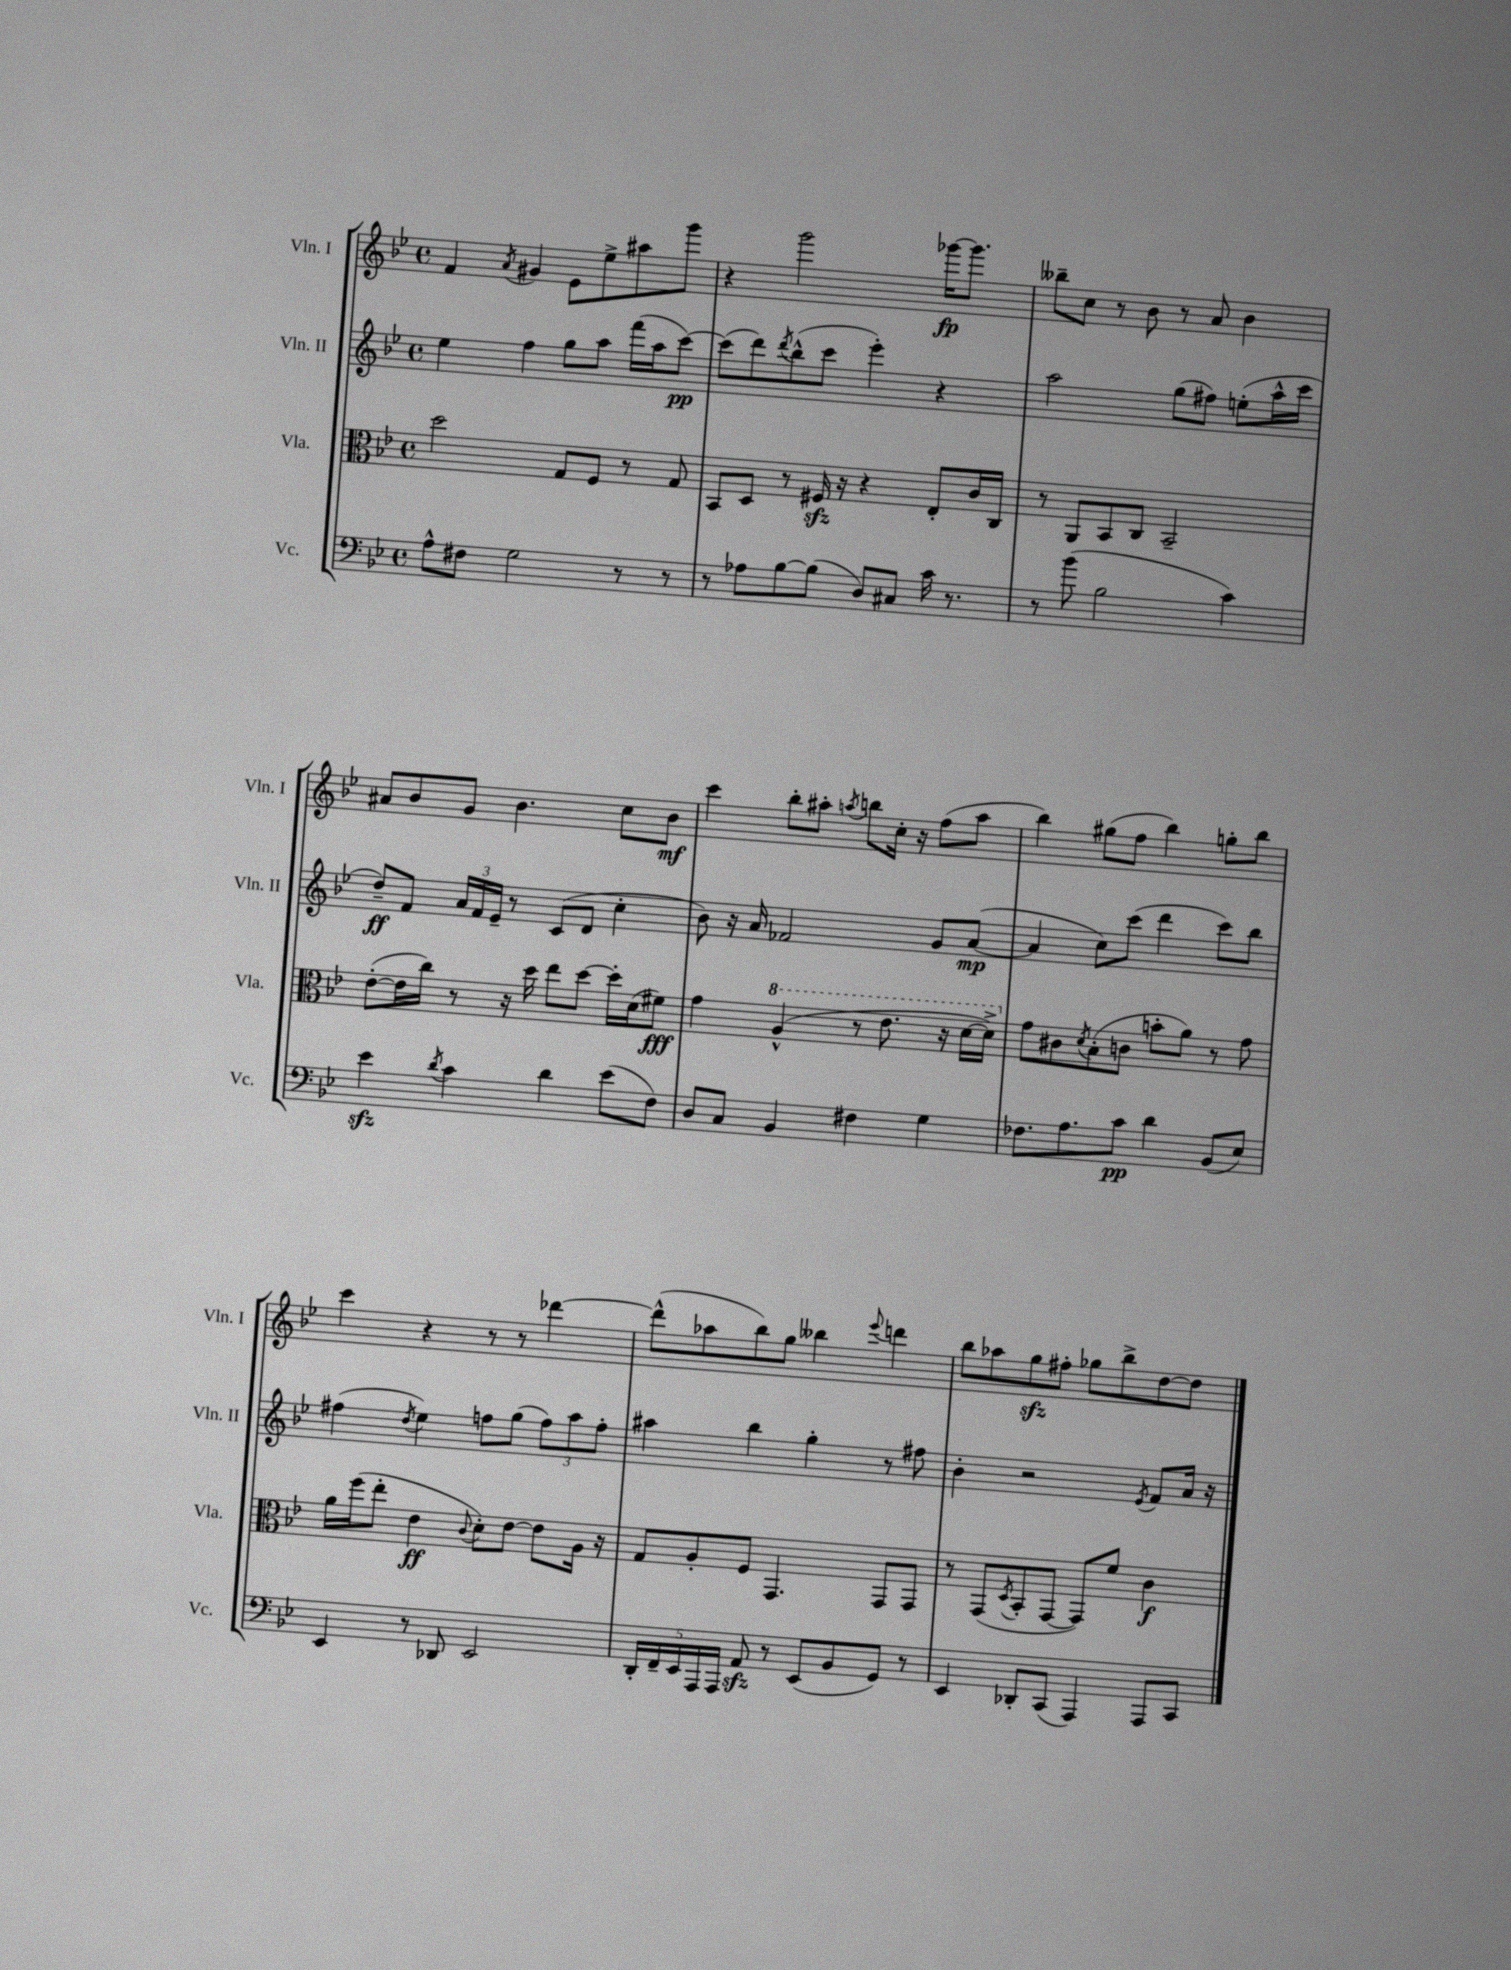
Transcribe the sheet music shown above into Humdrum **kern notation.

**kern	**dynam	**kern	**dynam	**kern	**dynam	**kern	**dynam
*part4	*part4	*part3	*part3	*part2	*part2	*part1	*part1
*staff4	*staff4	*staff3	*staff3	*staff2	*staff2	*staff1	*staff1
*I"Vc.	*	*I"Vla.	*	*I"Vln. II	*	*I"Vln. I	*
*I'Vc.	*	*I'Vla.	*	*I'Vln. II	*	*I'Vln. I	*
*clefF4	*	*clefC3	*	*clefG2	*	*clefG2	*
*k[b-e-]	*	*k[b-e-]	*	*k[b-e-]	*	*k[b-e-]	*
*M4/4	*	*M4/4	*	*M4/4	*	*M4/4	*
*met(c)	*	*met(c)	*	*met(c)	*	*met(c)	*
=9	=9	=9	=9	=9	=9	=9	=9
8A^^\L	.	2dd\	.	4ee-\	.	4f/	.
8F#X\J	.	.	.	.	.	.	.
.	.	.	.	.	.	8qa/	.
2G\	.	.	.	4ff\	.	4g#X/	.
.	.	8G/L	.	8gg\L	.	8e-\L	.
.	.	8F/J	.	8aa\J	.	8ee-^\	.
8r	.	8r	.	(16fff\LL	.	8aa#X\	.
.	.	.	.	16aa\J	.	.	.
8r	.	8G/	.	[8ccc\J)	pp	8ggg\J	.
=10	=10	=10	=10	=10	=10	=10	=10
8r	.	8BB-/L	.	(8ccc\L]	.	4r	.
8A-X\L	.	8D/J	.	8ddd\)	.	.	.
.	.	.	.	8qddd/	.	.	.
[8B-\	.	8r	.	(8bb-^^\	.	2ggg\	.
(8B-\J]	.	16F#Xzz/	.	8ccc\J	.	.	.
.	.	16r	.	.	.	.	.
8D/L)	.	4r	.	4eee-'\)	.	.	.
8C#X/J	.	.	.	.	.	.	.
16c\	.	8E-'/L	.	4r	.	[16ggg-X\KL	fp
8.r	.	.	.	.	.	8.ggg-\J]	.
.	.	16c/L	.	.	.	.	.
.	.	16C/JJ	.	.	.	.	.
=11	=11	=11	=11	=11	=11	=11	=11
8r	.	8r	.	2aa\	.	8bb--X~\L	.
(8b-\	.	8AA/L	.	.	.	8cc\J	.
2B-\	.	8BB-/	.	.	.	8r	.
.	.	8C/J	.	.	.	8b-\	.
.	.	2BB-~/	.	(8gg\L	.	8r	.
.	.	.	.	8ff#X\J)	.	8a/	.
4c\)	.	.	.	(8een'\L	.	4b-\	.
.	.	.	.	16aa^^\L	.	.	.
.	.	.	.	16ccc\JJ	.	.	.
!!LO:LB:g=z
=12	=12	=12	=12	=12	=12	=12	=12
4e-zz\	.	([8e-'\L	.	8dd~/L)	ff	8a#X/L	.
.	.	16e-\L]	.	8f/J	.	8b-/	.
.	.	16cc\JJ)	.	.	.	.	.
8qd/	.	.	.	.	.	.	.
4c\	.	8r	.	24a/LL	.	8g/J	.
.	.	.	.	24f/	.	.	.
.	.	.	.	24e-~/JJ	.	.	.
.	.	16r	.	8r	.	4.b-\	.
.	.	16dd\	.	.	.	.	.
4d\	.	8ee-\L	.	(8c/L	.	.	.
.	.	[8dd\J	.	8d/J	.	.	.
(8e-\L	.	16dd'\LL]	.	4cc'\	.	8cc\L	.
.	.	(16d\J	.	.	.	.	.
8F\J)	.	8f#X\J)	fff	.	.	8b-\J	mf
=13	=13	=13	=13	=13	=13	=13	=13
8D/L	.	4g\	.	8b-\)	.	4ccc\	.
8C/J	.	.	.	16r	.	.	.
.	.	.	.	16a/	.	.	.
*	*	*8va	*	*	*	*	*
4BB-/	.	(4a^^/	.	2f-X/	.	8bb-'\L	.
.	.	.	.	.	.	8aa#X'\J	.
.	.	.	.	.	.	8qaan/	.
4F#X\	.	8r	.	.	.	8bbn\L	.
.	.	8.ee-\	.	.	.	16cc'\Jk	.
.	.	.	.	.	.	16r	.
4G\	.	.	.	8g/L	.	(8ff\L	.
.	.	16r	.	.	.	.	.
.	.	[16dd\LL	.	([8a/J	mp	8aa\J	.
.	.	16dd^\JJ])	.	.	.	.	.
=14	=14	=14	=14	=14	=14	=14	=14
*	*	*X8va	*	*	*	*	*
8.F-X\L	.	8g\L	.	4a/]	.	4bb-\)	.
.	.	8c#X\	.	.	.	.	.
8.A\	.	.	.	.	.	.	.
.	.	8qd/	.	.	.	.	.
.	.	(8B-'\	.	8cc\L)	.	(8gg#X\L	.
8c\J	pp	8cn\J	.	(8ccc\J	.	8ff\J	.
4d\	.	8bn'\L	.	4ddd\	.	4bb-\)	.
.	.	8a\J)	.	.	.	.	.
(8BB-/L	.	8r	.	8ccc\L)	.	8ggn'\L	.
8E-/J)	.	8g\	.	8bb-\J	.	8bb-\J	.
!!LO:LB:g=z
=15	=15	=15	=15	=15	=15	=15	=15
4EE-/	.	16a\LL	.	(4ff#X\	.	4ccc\	.
.	.	(16ff\J	.	.	.	.	.
.	.	8ee-'\J	.	.	.	.	.
.	.	.	.	8qdd/	.	.	.
8r	.	4e-\	ff	4ee-\)	.	4r	.
8DD-X/	.	.	.	.	.	.	.
.	.	8qqc/	.	.	.	.	.
2EE-/	.	8d'\L)	.	8ffn\L	.	8r	.
.	.	[8e-\J	.	(8gg\J	.	8r	.
.	.	8e-\L]	.	12ff\L)	.	[4ddd-X\	.
.	.	.	.	12aa\	.	.	.
.	.	16A\Jk	.	.	.	.	.
.	.	.	.	12ff'\J	.	.	.
.	.	16r	.	.	.	.	.
=16	=16	=16	=16	=16	=16	=16	=16
20DD'/LL	.	8G/L	.	4aa#X\	.	(8ddd-^^\L]	.
20FF~/	.	.	.	.	.	.	.
20EE-/	.	.	.	.	.	.	.
.	.	8A'/	.	.	.	8aa-X\	.
20AAA/	.	.	.	.	.	.	.
20AAA/JJ	.	.	.	.	.	.	.
8AAzz/	.	8F/J	.	4bb-\	.	8bb-\)	.
8r	.	4.GG/	.	.	.	8gg\J	.
(8EE-/L	.	.	.	4gg'\	.	4bb--X\	.
8BB-/	.	.	.	.	.	.	.
.	.	.	.	.	.	8qqeee-/	.
8GG/J)	.	8GG/L	.	8r	.	4dddn\	.
8r	.	8GG/J	.	8ff#X\	.	.	.
=17	=17	=17	=17	=17	=17	=17	=17
4EE-/	.	8r	.	4b-'\	.	8bb-\L	.
.	.	(8GG/L	.	.	.	8aa-X\	.
.	.	8qD/	.	.	.	.	.
8DD-X'/L	.	8BB-'/	.	2r	.	8ggzz\	.
(8CC/J	.	[8GG/J	.	.	.	8ff#X'\J	.
4AAA/)	.	8GG/L])	.	.	.	8gg-X\L	.
.	.	8f/J	.	.	.	8bb-^\	.
.	.	.	.	8qe-/	.	.	.
8AAA/L	.	4c\	f	8f/L	.	[8dd\	.
8CC/J	.	.	.	16a/Jk	.	8dd\J]	.
.	.	.	.	16r	.	.	.
==	==	==	==	==	==	==	==
*-	*-	*-	*-	*-	*-	*-	*-
